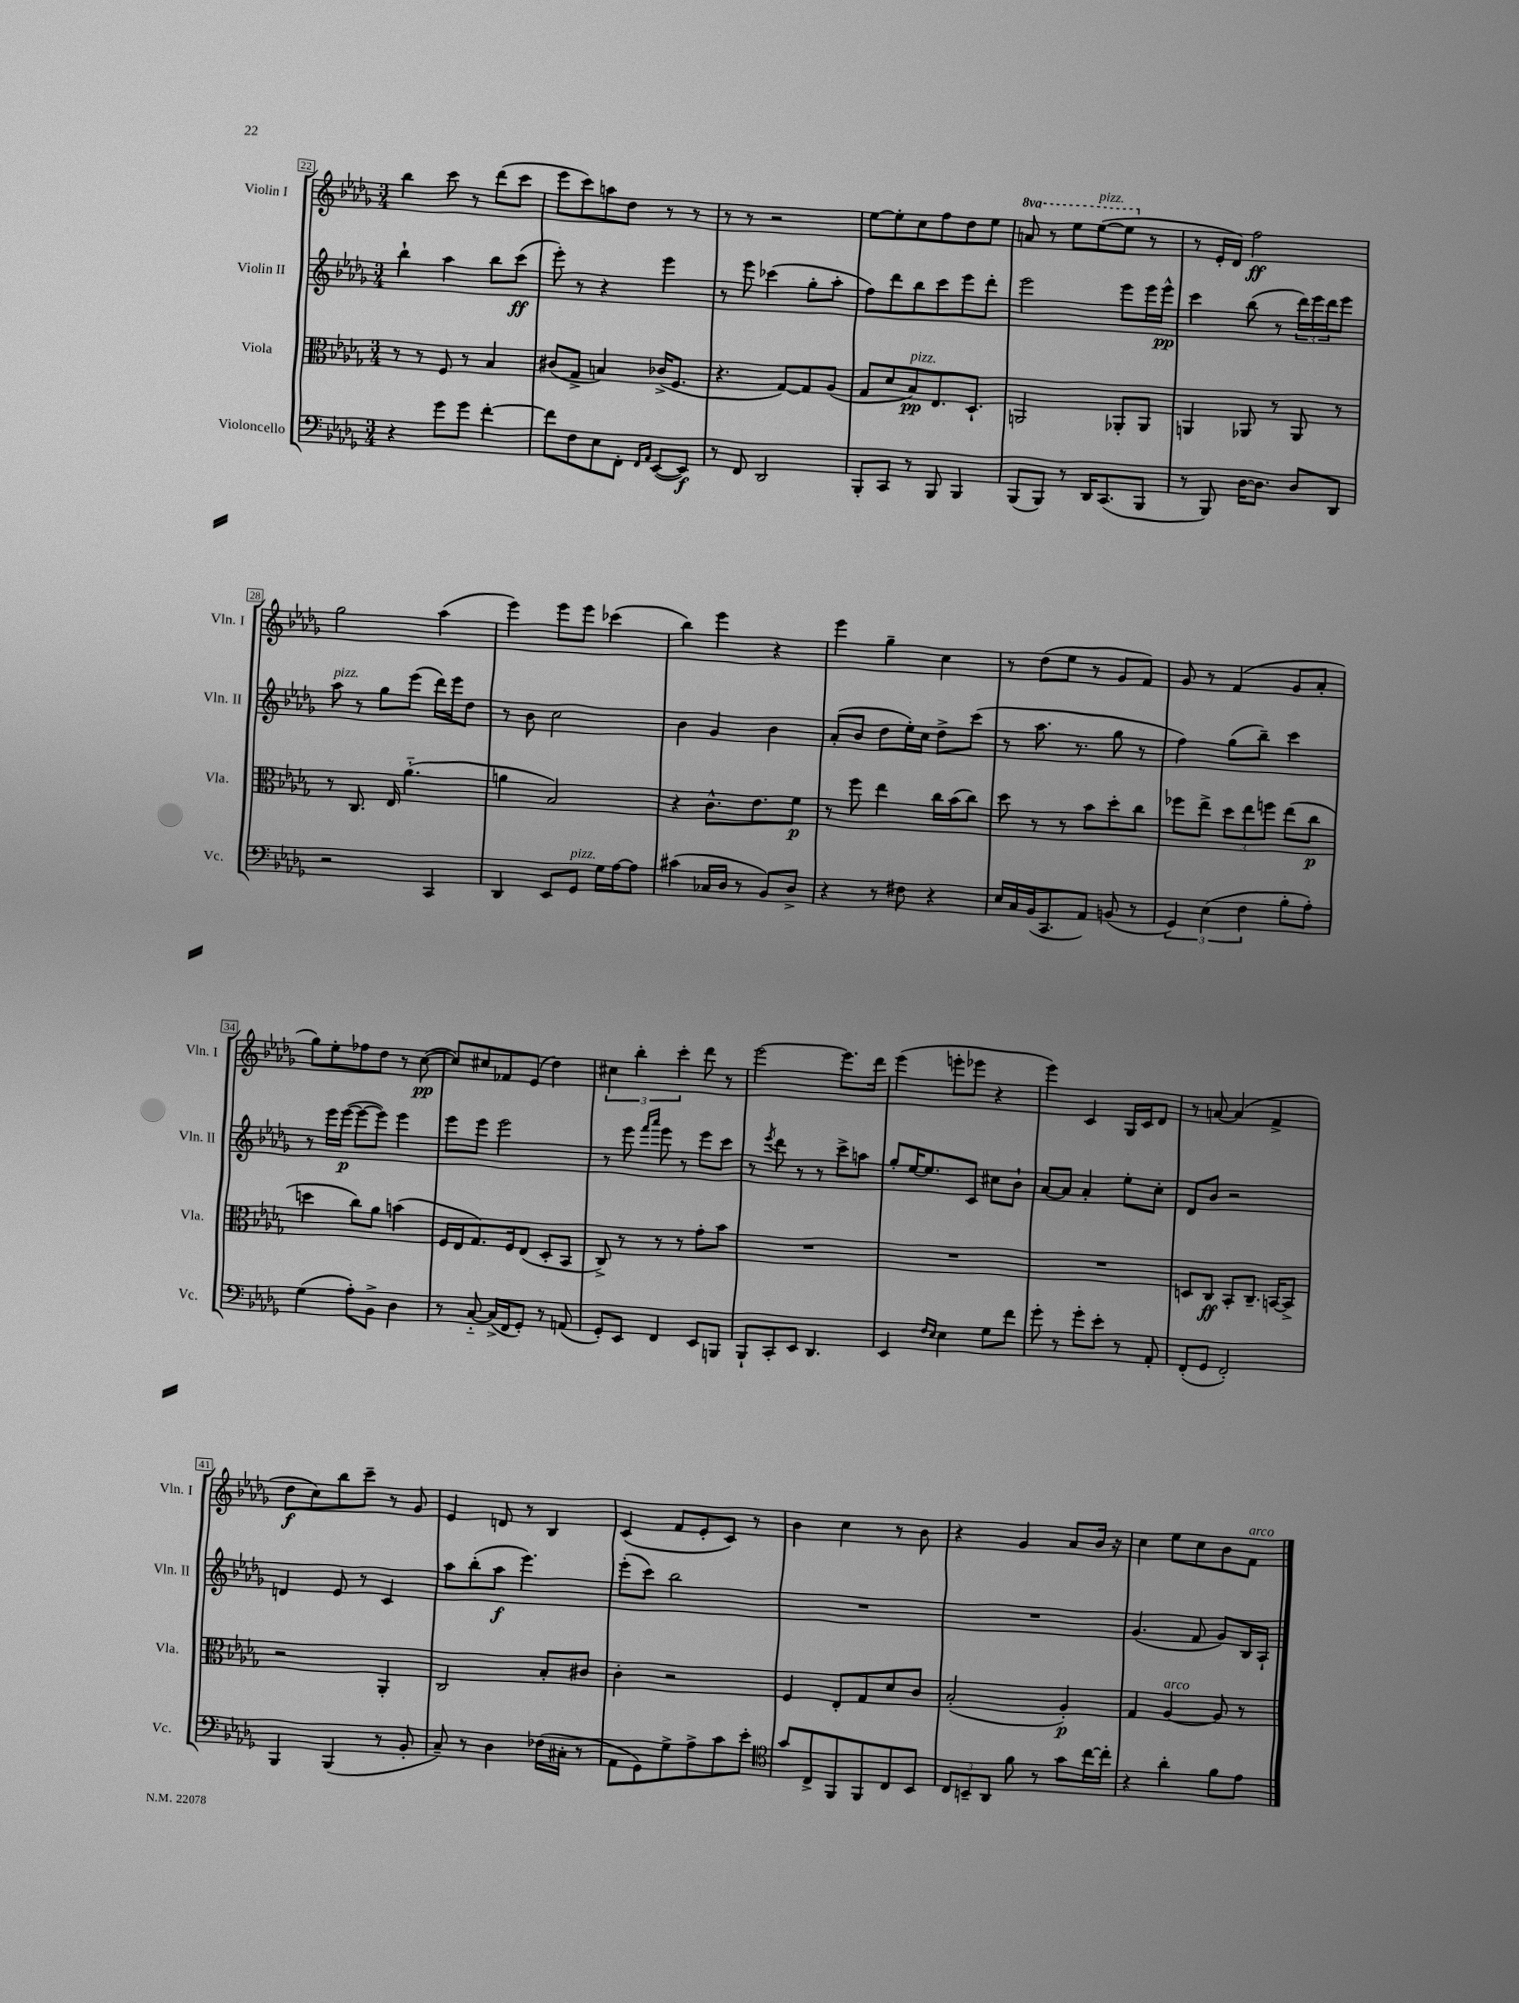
<<
\new StaffGroup <<
\new Staff = "s0" \with { instrumentName = "Violin I" shortInstrumentName = "Vln. I" } {
    \clef treble \key des \major \numericTimeSignature \time 3/4 \set Staff.ottavationMarkups = #ottavation-simple-ordinals
    bes''4 c'''8 r8 des'''8( c'''8 |
    ees'''8 c'''8) a''8 des''8 r8 r8 |
    r8 r8 r2 |
    ees''8~ ees''8-. c''8 f''8 des''8 ees''8 |
    \ottava #1 a''8 r8 ees'''8 ees'''8~^\markup { \italic "pizz." }( ees'''8 \ottava #0 r8 |
    r8 ees'16-. des'16) f''2\ff |
    ges''2 aes''4( |
    ees'''4) ees'''8 ees'''8 ces'''4( |
    bes''4) ees'''4 r4 |
    ees'''4 ges''4-- c''4 |
    r8 des''8( ees''8 r8 ges'8 f'8) |
    ges'8 r8 f'4( ges'8 aes'8-. |
    ges''8) ees''8-. fes''8 des''8 r8 c''8~\pp( |
    c''8) cis''8 fes'8 ees'8( des''4) |
    \tuplet 3/2 { cis''4 bes''4-. c'''4-. } des'''8 r8 |
    ees'''2~ ees'''8. des'''16 |
    ees'''4( e'''8-. ees'''8 r4 |
    ees'''4) c'4 ges16 c'16 des'8 |
    r8 a'8~ a'4( f'4-> |
    des''8\f c''8) bes''8 c'''8-- r8 ges'8 |
    ees'4 d'8 r8 bes4 |
    c'4( f'8 ees'8-. c'8) r8 |
    bes'4 c''4 r8 bes'8 |
    r4 ges'4 aes'8 bes'16 r16 |
    c''4 ees''8 c''8 bes'8 f'8^\markup { \italic "arco" } \bar "|." |
}
\new Staff = "s1" \with { instrumentName = "Violin II" shortInstrumentName = "Vln. II" } {
    \clef treble \key des \major \numericTimeSignature \time 3/4
    bes''4-! aes''4 bes''8 c'''8\ff( |
    ees'''8-.) r8 r4 ees'''4 |
    r8 ees'''8 ces'''4( ges''8-. aes''8-. |
    f''8) des'''8 bes''8 c'''8 ees'''8 des'''8-. |
    ees'''2 ees'''8 ees'''16 ees'''16-^\pp |
    c'''4 bes''8( r8 \tuplet 3/2 { des'''16) ees'''16 des'''16 } ees'''8 |
    aes''8^\markup { \italic "pizz." } r8 ges''8 ees'''8( des'''16) ees'''16 des''8 |
    r8 bes'8 c''2 |
    bes'4 ges'4 bes'4 |
    aes'8-.( bes'8 des''8 ees''16-.) c''16 des''8-> c'''8( |
    r8 aes''8. r8. ges''8 r8 |
    f''4) ges''8( bes''8--) c'''4 |
    r8 ees'''16 ees'''16~\p( ees'''8~ ees'''8) ees'''4 |
    ees'''8 ees'''8 ees'''2 |
    r8 ees'''8 \grace { f'''16 aes'''16 } ees'''8 r8 ees'''8 c'''8 |
    r8 \acciaccatura { ees'''8 } des'''8 r8 r8 c'''8-> a''8 |
    ges''8-. ees''16~ ees''8. c'8 cis''8 bes'8-! |
    aes'8~ aes'8 aes'4-. ees''8-. c''8-. |
    des'8 bes'8 r2 |
    d'4 ees'8 r8 c'4 |
    aes''8 bes''8-.( aes''8\f ees'''4.) |
    ees'''8-.( c'''8) bes''2 |
    R2. |
    R2. |
    ges'4.( f'8 ges'8) bes16 aes16-! \bar "|." |
}
\new Staff = "s2" \with { instrumentName = "Viola" shortInstrumentName = "Vla." } {
    \clef alto \key des \major \numericTimeSignature \time 3/4
    r8 r8 f8 r8 bes4 |
    cis'8( ges8-> b4) ces'16->( f8. |
    r4. ges8~) ges8 aes8( |
    ges8 des'8 bes8\pp^\markup { \italic "pizz." }) ees8. des8.-! |
    a,2 aes,8-. aes,8 |
    a,4 aes,8 r8 aes,8 r8 |
    r8 c8. ees16 aes'4.-_( |
    a'4 bes2) |
    r4 c'8.-^ ees'8. f'8\p |
    r8 f''8 ees''4 c''16 bes'16( c''8) |
    des''8 r8 r8 bes'8 des''8-. c''8 |
    fes''8 ees''8-> \tuplet 3/2 { des''8 ees''8 f''8 } ees''8( c''8\p |
    d''4 c''8) aes'8 b'4( |
    f16 ees16 ges8.) f16 ees8( des8-. bes,8 |
    c8->) r8 r8 r8 ges'8-. bes'8 |
    R2. |
    R2. |
    R2. |
    d8 c8\ff bes,8-. c8.-- b,16~ b,8-> |
    r2 aes,4-. |
    c2 bes8-. cis'8 |
    c'4-. r2 |
    f4 ees8-. ges8 des'8 c'8 |
    bes2-.( aes4-.\p) |
    ges4 aes4~^\markup { \italic "arco" } aes8 r8 \bar "|." |
}
\new Staff = "s3" \with { instrumentName = "Violoncello" shortInstrumentName = "Vc." } {
    \clef bass \key des \major \numericTimeSignature \time 3/4
    r4 ges'8 ges'8 f'4~-. |
    f'8 f8 ees8 f,8-. \grace { f,16 aes,16 } ees,8~( ees,8\f) |
    r8 f,8 des,2 |
    bes,,8-. c,8 r8 bes,,8 bes,,4 |
    bes,,8( bes,,8) r8 des,16 c,8.( bes,,8 |
    r8 bes,,8) des16~ des8. des8 des,8 |
    r2 c,4 |
    des,4 ees,8 ges,8^\markup { \italic "pizz." } ges16 aes16~ aes8 |
    cis'4( ces16 des16 r8 bes,8) des8-> |
    r4 r8 fis8 r4 |
    ees16 c16 bes,16( c,8. aes,8) b,8( r8 |
    \tuplet 3/2 { ges,4) ees4( f4 } bes8-. aes8-.) |
    ges4( aes8-.) bes,8-> des4 |
    r8 c8~-_ c16->( f,16 ges,8-.) r8 a,8( |
    ges,8-.) ees,8 f,4 ees,8 b,,8 |
    bes,,8-! c,8-. ees,8 des,4. |
    ees,4 \grace { f16 ees16 } ees4 ges8 f'8 |
    ges'8-. r8 ges'8-. ees'8-. r8 aes,8-. |
    f,8-.( ges,8 f,2-.) |
    bes,,4 bes,,4( r8 bes,8-. |
    c8--) r8 des4 fes16( cis16-. r8 |
    aes,8 ges,8) ges8-> aes8-> c'8 ees'8-. |
    \clef tenor ges'8 c8-> f,8 f,8 c8 bes,8 |
    \tuplet 3/2 { c8 b,8-- aes,8 } f'8 r8 ges'8 c''16~ c''16-. |
    r4 aes'4-. f'8 ees'8 \bar "|." |
}
>>
>>
\layout { \context { \Score currentBarNumber = #22 \override BarNumber.stencil = #(make-stencil-boxer 0.1 0.3 ly:text-interface::print) } }
